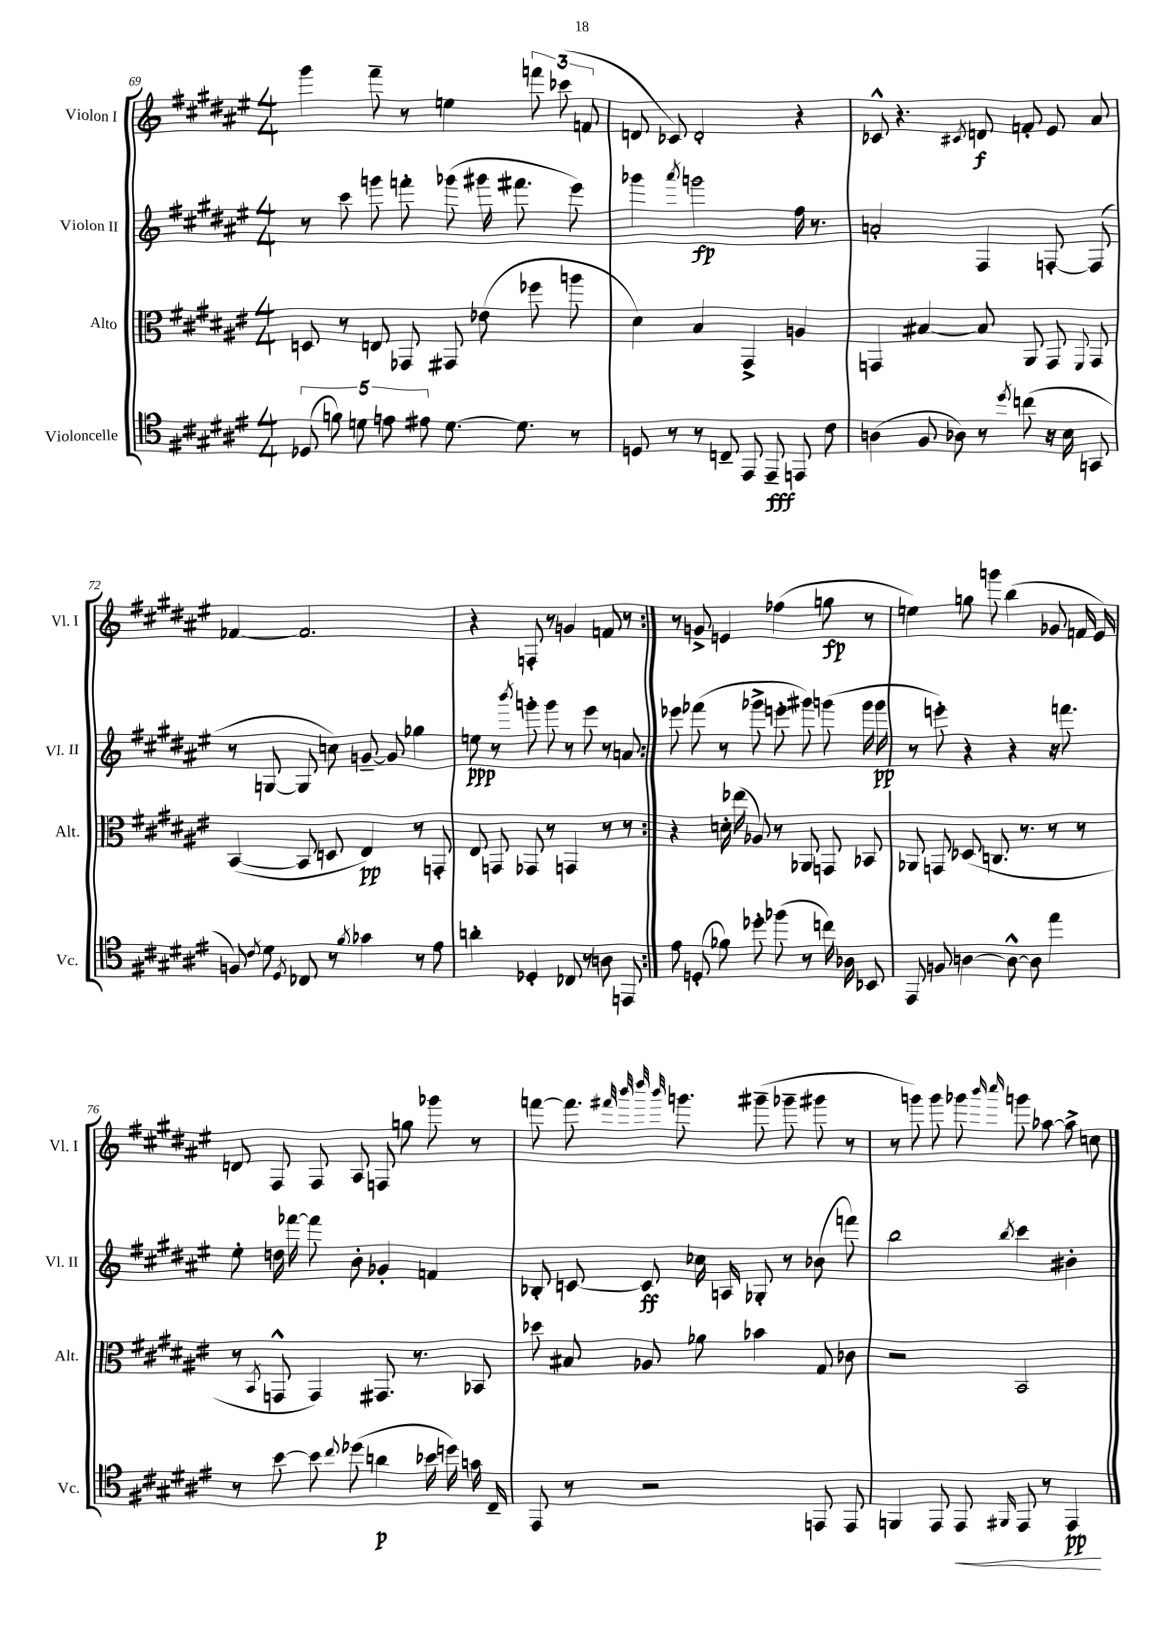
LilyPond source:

<<
\new StaffGroup <<
\new Staff = "s0" \with { instrumentName = "Violon I" shortInstrumentName = "Vl. I" } {
    \clef treble \key fis \major \numericTimeSignature \time 4/4
    \autoBeamOff \repeat volta 2 { gis'''4 fis'''8-- r8 e''4 \tuplet 3/2 { f'''8 ces'''8( f'8 } |
    d'8 ces'8) d'2-. r4 |
    ces'8-^ r4. \acciaccatura { cis'8 } d'8\f f'8-. eis'8 ais'8 |
    fes'4~ fes'2. |
    r4 f8-. r8 g'4 f'8 r8 | }
    r8 g'8-> e'4 fes''4( g''8\fp r8 |
    e''4) g''8 g'''8 b''4( ges'8 f'16 eis'16) |
    d'8 fis8 fis8 ais8 f8 g''8 ges'''8 r8 |
    f'''8~ f'''8. \grace { fis'''32 b'''32 dis''''32 b'''32 } g'''8. gis'''8--( ges'''8-- gis'''8 r8 |
    r8 g'''8) g'''8 ges'''8 \grace { b'''16 cis''''16 } g'''8 aes''8~ aes''8-> c''8 \bar "|." |
}
\new Staff = "s1" \with { instrumentName = "Violon II" shortInstrumentName = "Vl. II" } {
    \clef treble \key fis \major \numericTimeSignature \time 4/4
    \autoBeamOff \repeat volta 2 { r8 cis'''8 g'''8 f'''8-. ges'''8( gis'''16 fis'''8. eis'''8) |
    ges'''4 \acciaccatura { ais'''8 } g'''2\fp fis''16 r8. |
    a'2-. fis4 f8~-. f8( |
    r8 g8~ g8 c''8) g'8~-- g'8 ges''4 |
    e''8\ppp r8 \acciaccatura { b'''8 } g'''8-. g'''8 r8 eis'''8 r8 a'8 | }
    ees'''8 fes'''8( r8 ges'''8-> e'''8-. gis'''8) g'''8( g'''16 g'''16\pp |
    r8 e'''8-.) r4 r4 r16 f'''8. |
    eis''8-. d''16 fes'''16~ fes'''8 b'8-. ges'4-. f'4 |
    bes8-. c'8~ c'8\ff ces''16 a16 ges8-. r8 bes'8( f'''8) |
    b''2 \acciaccatura { b''8 } cis'''4 bis'4-. \bar "|." |
}
\new Staff = "s2" \with { instrumentName = "Alto" shortInstrumentName = "Alt." } {
    \clef alto \key fis \major \numericTimeSignature \time 4/4
    \autoBeamOff \repeat volta 2 { d8 r8 e8 ges,8 gis,8 ees'8( fes''8 a''8 |
    dis'4) b4 gis,4-> a4 |
    g,4 bis4~ bis8 ais,8 g,8 \appoggiatura { fis,8 } g,8 |
    b,4~( b,8 d8 eis4\pp) r8 g,8-. |
    eis8 g,8 ges,8 r8 g,4 r8 r8 | }
    r4 d'16-. ees''16( aes8) r8 aes,8 g,8 bes,8 |
    aes,8 g,8 des8( c8. r8. r8 r8 |
    r8 \acciaccatura { b,8 } g,8-^ g,4) gis,8. r8. bes,8 |
    des''8 bis8 aes8 aes'8 bes'4 gis8 ces'8 |
    r2 b,2 \bar "|." |
}
\new Staff = "s3" \with { instrumentName = "Violoncelle" shortInstrumentName = "Vc." } {
    \clef tenor \key fis \major \numericTimeSignature \time 4/4
    \autoBeamOff \repeat volta 2 { \tuplet 5/4 { des8( f'8) d'8 e'8 eis'8 } d'8.~ d'8. r8 |
    d8 r8 r8 c8-- eis,8 eis,8--\fff e,8 cis'8 |
    a4( fis8 aes8) r8 \acciaccatura { dis''8 } c''8( r16 b16 g,8 |
    f8) \acciaccatura { cis'8 } dis'8 \acciaccatura { dis8 } ces8 r8 \acciaccatura { fis'8 } ges'4 r8 eis'8 |
    a'4-. des4-. ces8 r8 a8 e,8 | }
    eis'8 d8-.( fes'8) des''8-. fes''8( r8 c''16) aes16 bes,8 |
    eis,8 f8 a4~ a8~-^ a8 eis''4 |
    r8 b'8~ b'8 \appoggiatura { cis''8 } des''8( a'4\p bes'16 d''16) g'16 cis16-- |
    eis,8 r8 r2 e,8 e,8 |
    f,4 eis,8 eis,8\< \grace { fis,16 } eis,8 r8 eis,4\pp\! \bar "|." |
}
>>
>>
\layout { \context { \Score currentBarNumber = #69 } }
